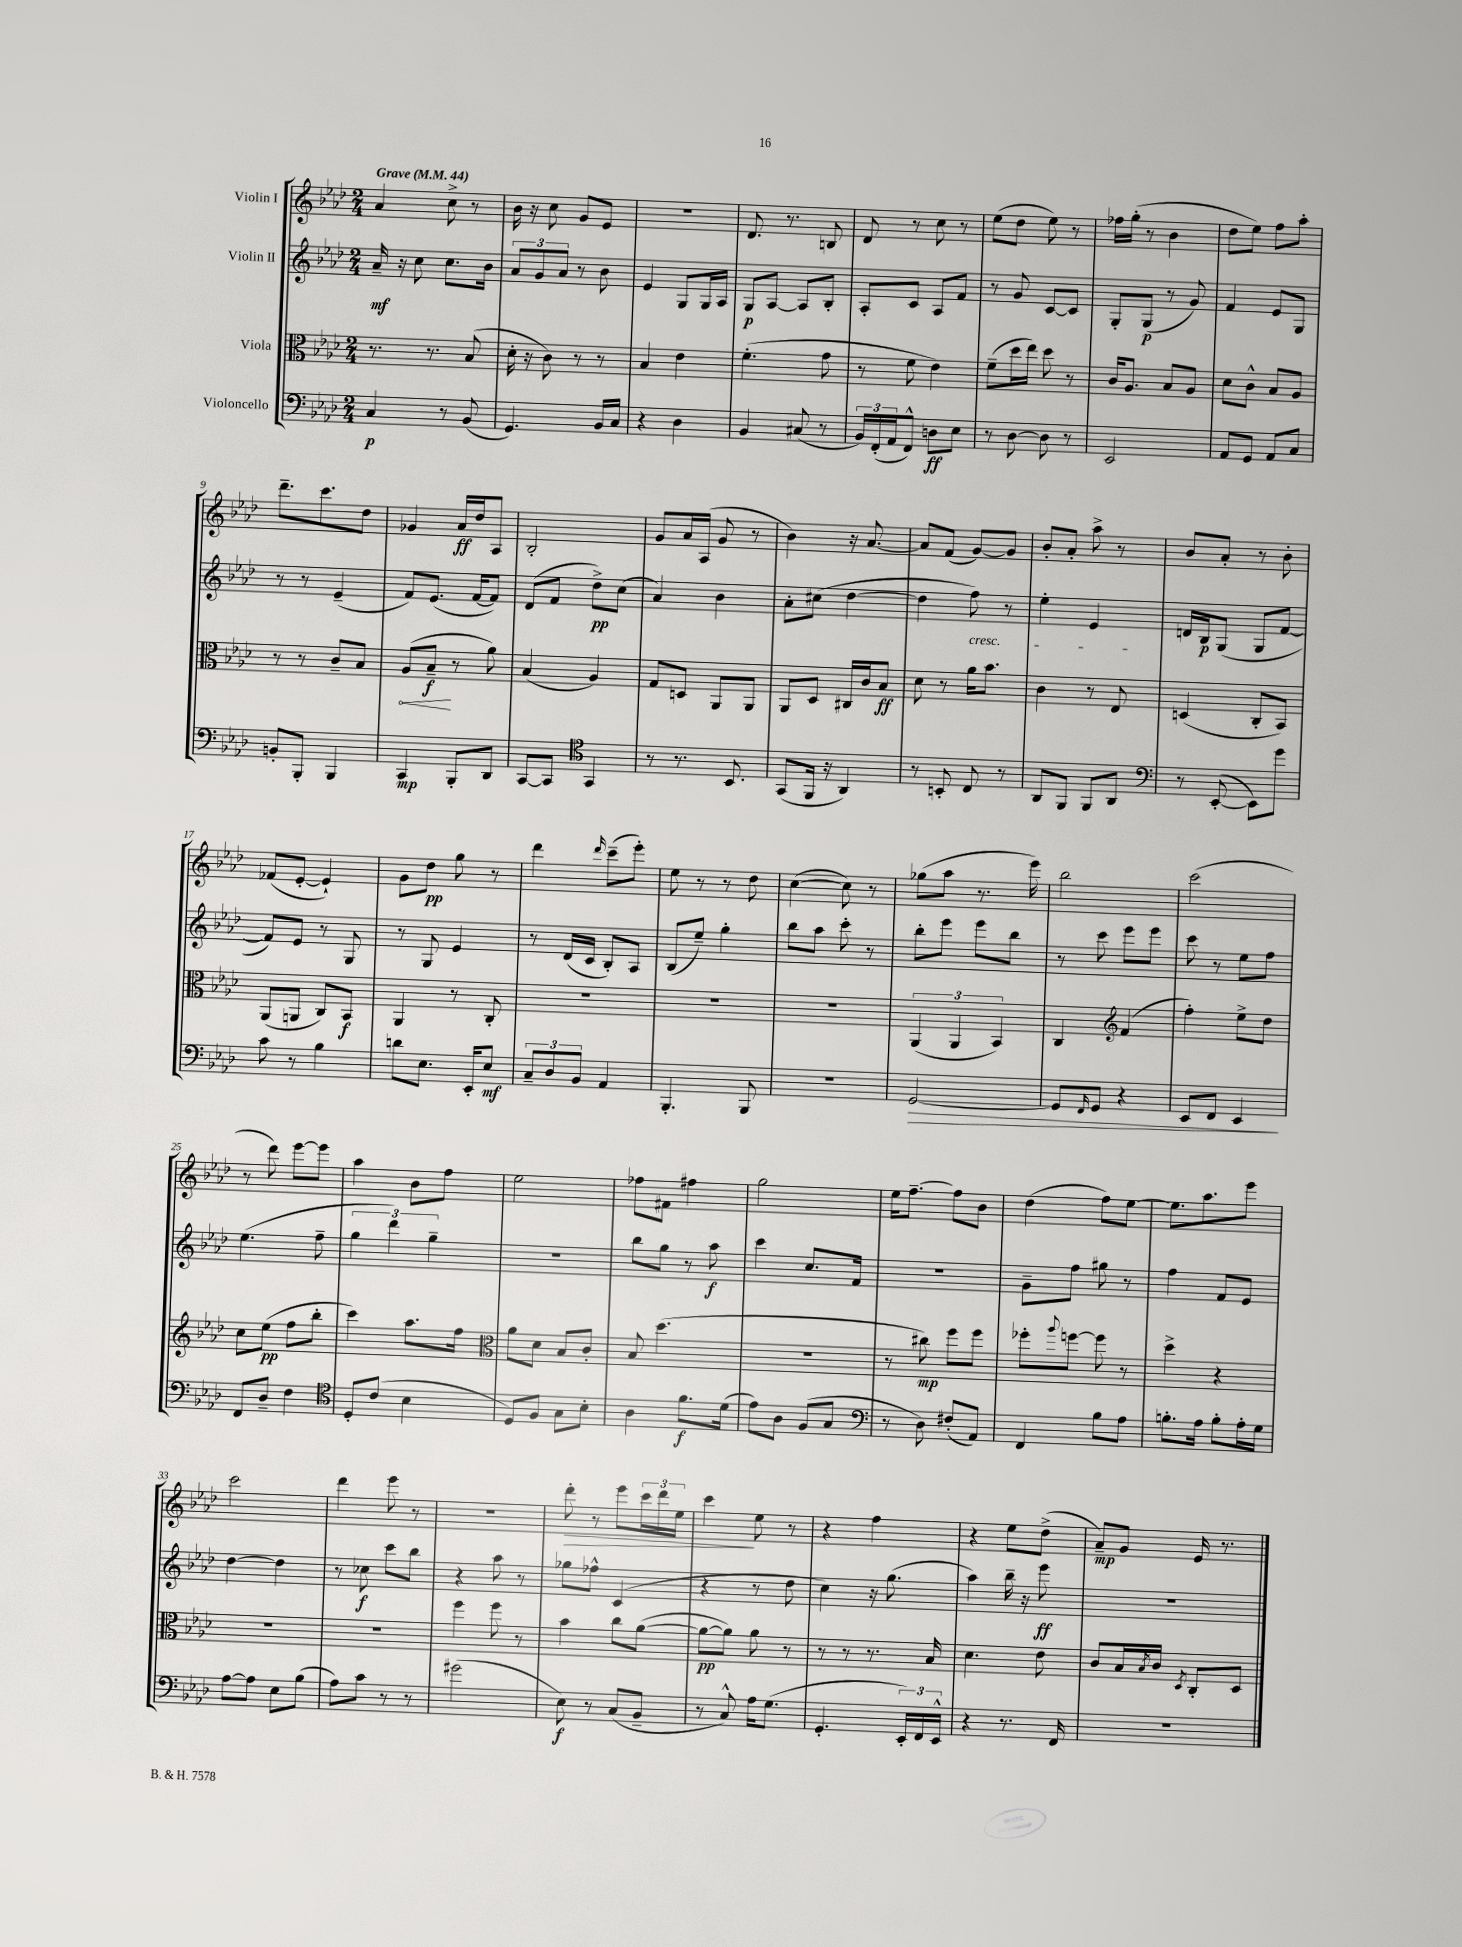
<<
\new StaffGroup <<
\new Staff = "s0" \with { instrumentName = "Violin I" } {
    \clef treble \key aes \major \numericTimeSignature \time 2/4 \tempo "Grave" 4 = 44
    aes'4 c''8-> r8 |
    bes'16 r16 c''8 g'8 ees'8 |
    r2 |
    des'8. r8. b8 |
    des'8 r8 c''8 r8 |
    ees''8( des''8 ees''8) r8 |
    fes''16 g''16-.( r8 bes'4 |
    des''8 ees''8) f''8 aes''8-. |
    des'''8.-- c'''8. des''8 |
    ges'4 aes'16\ff des''16 aes8 |
    bes2-. |
    g'8 aes'16 aes16( g'8 r8 |
    bes'4) r16 aes'8.~ |
    aes'8 f'8( g'8~) g'8 |
    bes'8-. aes'8-. aes''8-> r8 |
    bes'8 aes'8-. r8 bes'8-. |
    fes'8( ees'8~-. ees'4-!) |
    g'8 des''8\pp g''8 r8 |
    des'''4 \grace { des'''16 } c'''8--( ees'''8-.) |
    ees''8 r8 r8 des''8 |
    c''4~( c''8) r8 |
    ges''8( aes''8 r8. ees'''16) |
    bes''2 |
    c'''2( |
    r8 des'''8) ees'''8~ ees'''8 |
    aes''4 bes'8 f''8 |
    ees''2 |
    fes''8 fis'8 fis''4 |
    g''2 |
    ees''16 f''8.~-- f''8 bes'8 |
    des''4( f''8) ees''8~ |
    ees''8. aes''8. ees'''8 |
    c'''2 |
    des'''4 ees'''8 r8 |
    R2 |
    des'''8-.\> r8 ees'''8 \tuplet 3/2 { c'''16 des'''16 ees''16 } |
    c'''4\! ees''8 r8 |
    r4 f''4 |
    r4 ees''8 des''8->( |
    aes'8--\mp) g'8 ees'16 r8. \bar "|." |
}
\new Staff = "s1" \with { instrumentName = "Violin II" } {
    \clef treble \key aes \major \numericTimeSignature \time 2/4
    aes'16--\mf r16 c''8 c''8. bes'16 |
    \tuplet 3/2 { aes'8 g'8 aes'8 } r8 bes'8 |
    ees'4 g8 g16 aes16 |
    g8\p aes8~ aes8 bes8-. |
    aes8-. c'8 aes8 f'8 |
    r8 g'8 c'8~ c'8 |
    g8-. g8\p( r8 g'8) |
    f'4 ees'8 g8 |
    r8 r8 ees'4--( |
    f'8) ees'8.( f'16~ f'8) |
    des'8( f'8 des''8->\pp) c''8( |
    aes'4) bes'4 |
    aes'8-. cis''8( des''4~ |
    des''4 f''8\cresc) r8 |
    ees''4-. ees'4\! |
    d'16 bes16\p g8( g8 f'8~ |
    f'8) ees'8 r8 g8 |
    r8 g8 ees'4 |
    r8 des'16( c'16 bes8-.) aes8 |
    bes8( ees''8--) g''4-. |
    bes''8 aes''8 c'''8-. r8 |
    bes''8-. ees'''8 ees'''8 bes''8 |
    r8 c'''8 ees'''8 ees'''8 |
    c'''8 r8 ees''8 f''8 |
    ees''4.( f''8-- |
    \tuplet 3/2 { g''4 des'''4) g''4-- } |
    r2 |
    bes''8 g''8 r8 aes''8\f |
    c'''4 c''8. f'16 |
    R2 |
    g'8-- f''8 gis''8 r8 |
    f''4 f'8 ees'8 |
    des''4~ des''4 |
    r8 ces''8\f c'''8 bes''8 |
    r4 aes''8 r8 |
    ges''8 fes''8-^ c'4( |
    r4 r8 des''8 |
    c''4) r16 g''8.( |
    aes''4) bes''16-- r16 ees'''8\ff |
    R2 \bar "|." |
}
\new Staff = "s2" \with { instrumentName = "Viola" } {
    \clef alto \key aes \major \numericTimeSignature \time 2/4
    r8. r8. bes8( |
    des'16-. r16 c'8) r8 r8 |
    bes4 ees'4 |
    f'4.-.( g'8 |
    r8 f'8 ees'4) |
    f'8--( des''16 ees''16) des''8 r8 |
    c'16 aes8. bes8 aes8 |
    des'8 c'8-^ bes8 aes8 |
    r8 r8 c'8-- bes8 |
    \once \override Hairpin.circled-tip = ##t aes8\<( bes8--\f\! r8 aes'8) |
    bes4( aes4) |
    g8 d8 aes,8 aes,8 |
    aes,8 des8 cis16 c'16 bes8\ff |
    des'8 r8 aes'16 bes'8. |
    c'4 r8 ees8 |
    d4( c8-. bes,8) |
    aes,8( a,8 c8) bes,8\f |
    aes,4 r8 c8-. |
    R2 |
    R2 |
    R2 |
    \tuplet 3/2 { aes,4( aes,4 bes,4) } |
    c4 \clef treble f'4( |
    f''4-.) ees''8-> des''8 |
    c''8 ees''8\pp( f''8 bes''8-. |
    c'''4) aes''8. f''16 |
    \clef alto aes'8 des'8 bes8 c'8-. |
    bes8 des''4.( |
    R2 |
    r8 cis''8\mp) f''8 f''8 |
    fes''8-. \appoggiatura { aes''8 } f''8~ f''8 r8 |
    des''4-> r4 |
    R2 |
    R2 |
    f''4 f''8 r8 |
    bes'4 c''8 aes'8~( |
    aes'8~\pp aes'8) aes'8 r8 |
    r8 r8 r8. bes16 |
    des'4. ees'8 |
    c'8 bes16 \acciaccatura { bes8 } c'16 \acciaccatura { des8 } c8-. des8 \bar "|." |
}
\new Staff = "s3" \with { instrumentName = "Violoncello" } {
    \clef bass \key aes \major \numericTimeSignature \time 2/4
    c4\p r8 bes,8( |
    g,4.) bes,16 c16 |
    r4 des4 |
    bes,4 cis8( r8 |
    \tuplet 3/2 { bes,16) f,16-.( aes,16 } f,8-^) d8\ff ees8 |
    r8 des8~ des8 r8 |
    ees,2 |
    aes,8 g,8 aes,8 c8 |
    b,8-. bes,,8-. bes,,4 |
    c,4\mp bes,,8-. des,8 |
    c,8~ c,8 \clef tenor g,4 |
    r8 r8. bes,8. |
    g,8( f,16 r16 aes,4) |
    r8 b,8-. c8 r8 |
    aes,8 f,8 f,8 aes,8 |
    \clef bass r8 ees,8~-.( ees,8) g'8 |
    c'8 r8 bes4 |
    d'8 ees8. ees,16-. ees8\mf |
    \tuplet 3/2 { c8-- des8 bes,8 } aes,4 |
    bes,,4.-. bes,,8 |
    R2 |
    g,2~\> |
    g,8 \grace { f,16 } g,8 r4 |
    ees,8 f,8 ees,4\! |
    f,8 des8-- f4 |
    \clef tenor des8-. c'8( bes4 |
    des8) f8 g8 bes8-. |
    aes4 f'8.\f des'16( |
    ees'8) aes8 f8( g8 |
    \clef bass r8 des8) fis8-.( aes,8) |
    f,4 bes8 aes8 |
    b8.-. aes16 b8-. aes16-. g16 |
    aes8~ aes8 ees8 bes8( |
    aes8) c'8 r8 r8 |
    gis'2( |
    ees8\f) r8 c8( bes,8-- |
    r8 c8-^) aes16 g8.( |
    g,4.-. \tuplet 3/2 { ees,16-.) f,16 ees,16-^ } |
    r4 r8. f,16 |
    R2 \bar "|." |
}
>>
>>
